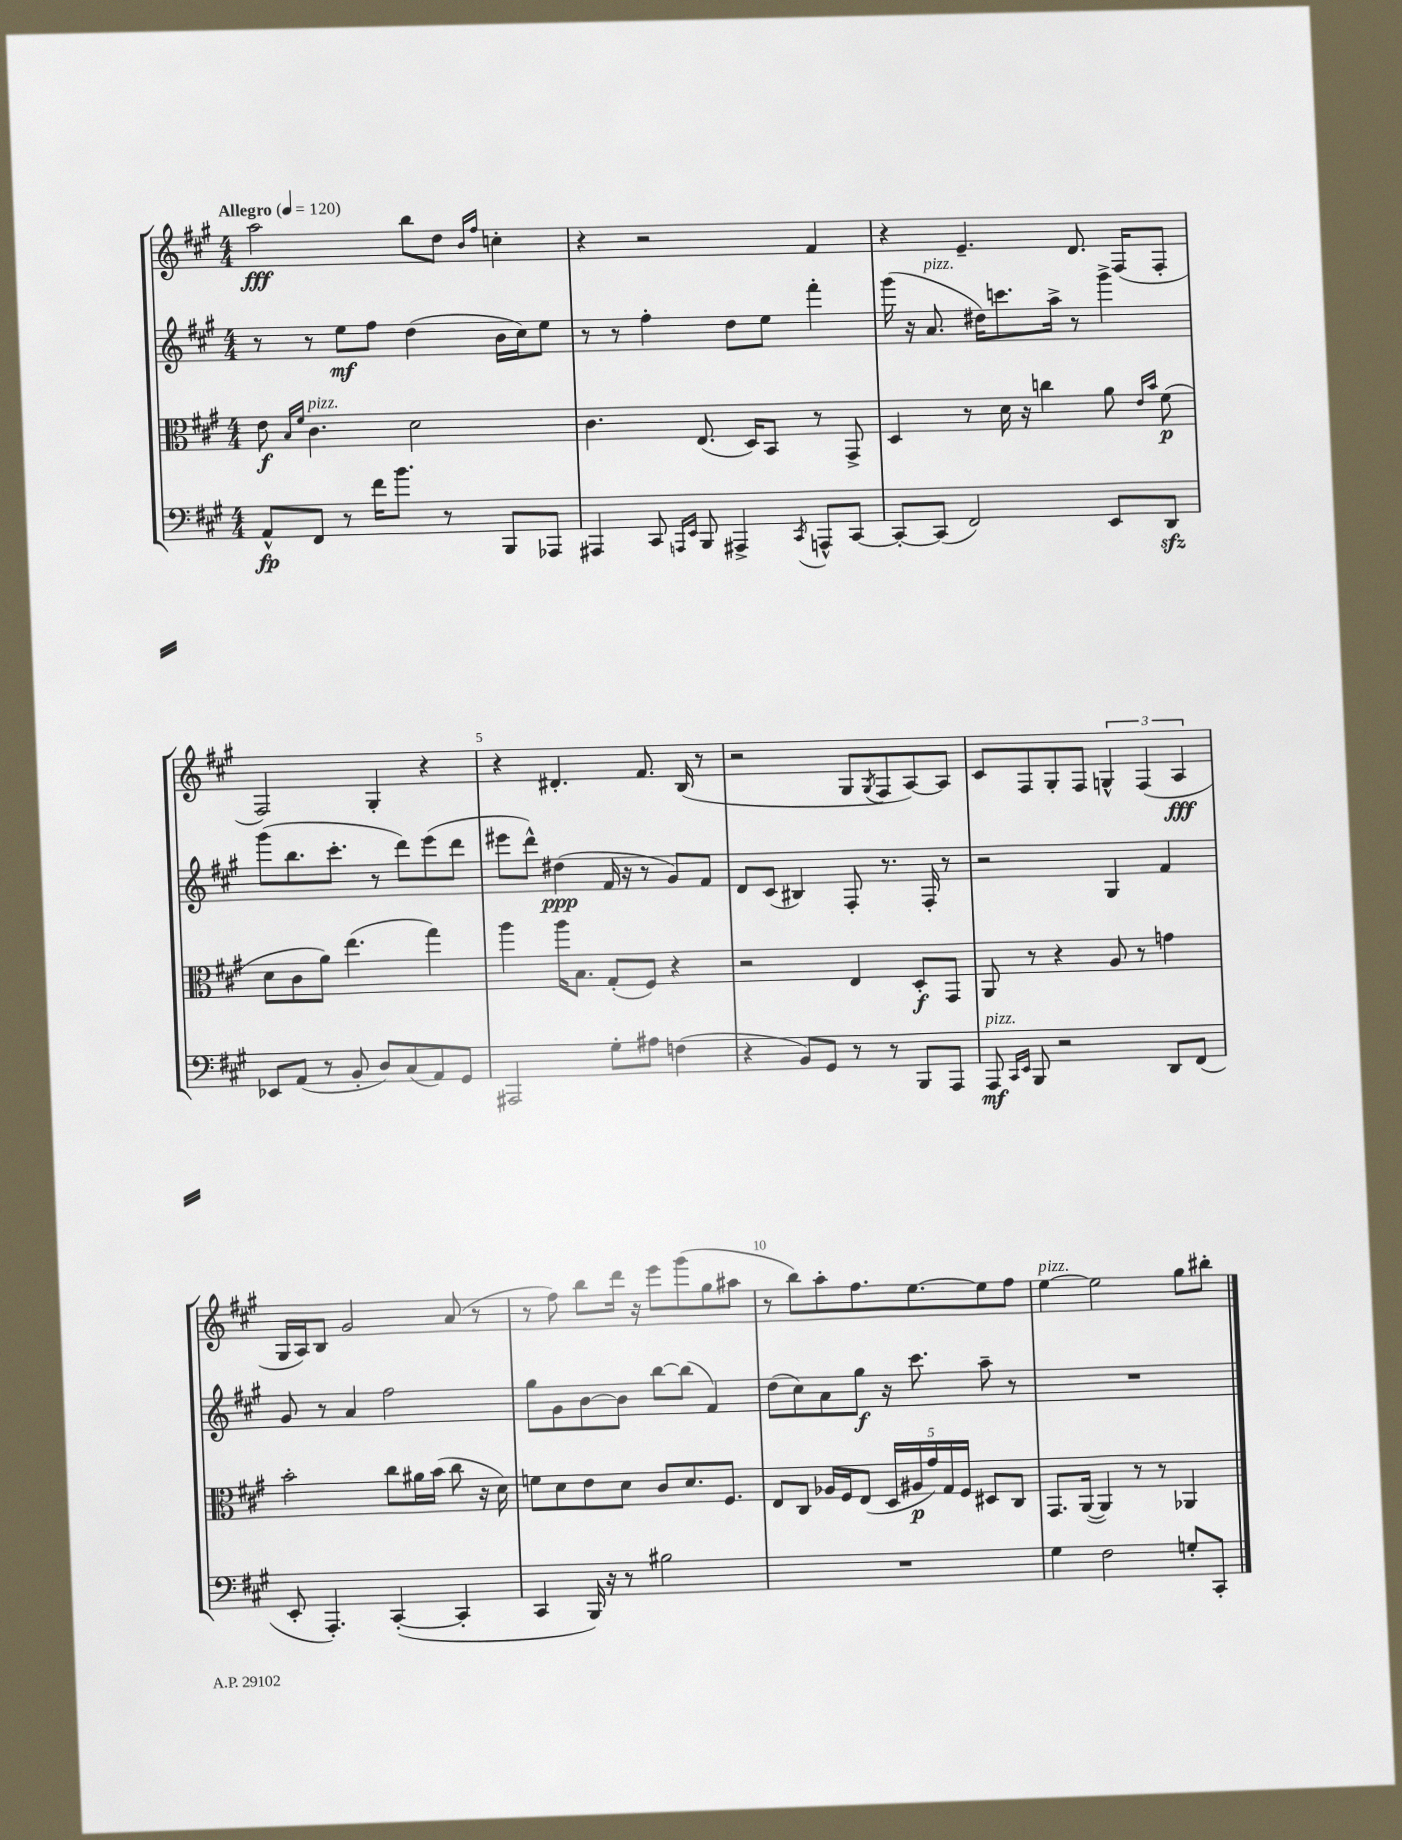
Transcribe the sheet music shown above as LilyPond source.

<<
\new StaffGroup <<
\new Staff = "s0" {
    \clef treble \key a \major \numericTimeSignature \time 4/4 \tempo "Allegro" 4 = 120
    a''2\fff b''8 d''8 \grace { b'16 fis''16 } c''4-. |
    r4 r2 fis'4 |
    r4 e'4.-- d'8. fis16( fis8-. |
    fis2) gis4-. r4 |
    r4 dis'4.-. fis'8. b16( r8 |
    r2 gis8 \acciaccatura { gis8 } fis8 a8~) a8 |
    cis'8 fis8 gis8-. fis8 \tuplet 3/2 { g4-^ fis4( a4\fff } |
    gis16 a16) b8 gis'2 a'8( r8 |
    r8 fis''8) b''8 d'''16 r16 e'''8 gis'''8( gis''8 ais''8 |
    r8 b''8) a''8-. fis''8. e''8.~ e''8 fis''8 |
    e''4~^\markup { \italic "pizz." } e''2 gis''8 bis''8-. \bar "|." |
}
\new Staff = "s1" {
    \clef treble \key a \major \numericTimeSignature \time 4/4
    r8 r8 e''8\mf fis''8 d''4( b'16 cis''16) e''8 |
    r8 r8 fis''4-. d''8 e''8 fis'''4-. |
    gis'''16( r16 a'8.^\markup { \italic "pizz." } dis''16) c'''8. a''16-> r8 gis'''4-> |
    gis'''8( b''8. cis'''8.-. r8 d'''8) e'''8( d'''8 |
    eis'''8 d'''8-^) dis''4\ppp( fis'16 r16 r8 gis'8) fis'8 |
    d'8 cis'8( bis4) fis8-. r8. fis16-. r8 |
    r2 gis4 fis'4 |
    gis'8 r8 a'4 fis''2 |
    gis''8 gis'8 b'8~ b'8 b''8~ b''8( fis'4) |
    d''8( cis''8) a'8 gis''8\f r16 cis'''8. a''8-- r8 |
    R1 \bar "|." |
}
\new Staff = "s2" {
    \clef alto \key a \major \numericTimeSignature \time 4/4
    e'8\f \grace { b16 fis'16 } cis'4.^\markup { \italic "pizz." } d'2 |
    cis'4. e8.( d16) b,8 r8 gis,8-> |
    d4 r8 d'16 r16 c''4 a'8 \grace { e'16 b'16 } fis'8\p( |
    d'8 cis'8 a'8) e''4.( gis''4) |
    a''4 a''16 b8. gis8-.( fis8) r4 |
    r2 e4 d8-.\f gis,8 |
    a,8 r8 r4 a8 r8 g'4 |
    b'2-. cis''8 ais'16 b'16( cis''8 r16 d'16) |
    f'8 d'8 e'8 d'8 cis'8 d'8. fis8. |
    e8 cis8 aes16 fis16 e8( \tuplet 5/4 { d16 ais16\p gis'16) gis16 fis16 } dis8 cis8 |
    gis,8. a,16~( a,4) r8 r8 aes,4 \bar "|." |
}
\new Staff = "s3" {
    \clef bass \key a \major \numericTimeSignature \time 4/4
    a,8-^\fp fis,8 r8 fis'16 b'8. r8 b,,8 aes,,8 |
    ais,,4 cis,8 \grace { a,,16 e,16 } b,,8 ais,,4-> \acciaccatura { cis,8 } a,,8-^ cis,8~ |
    cis,8~-. cis,8( fis,2) e,8 d,8\sfz |
    ees,8 a,8( r8 b,8-. d8) cis8( a,8) gis,8 |
    ais,,2 gis8-. ais8 f4( |
    r4 b,8) gis,8 r8 r8 b,,8 a,,8 |
    a,,8\mf^\markup { \italic "pizz." } \grace { cis,16 e,16 } b,,8 r2 d,8 fis,8( |
    e,8-. a,,4.-.) cis,4~-.( cis,4-. |
    cis,4 b,,16) r16 r8 bis2 |
    R1 |
    gis4 fis2 g8-. cis,8-. \bar "|." |
}
>>
>>
\layout { \context { \Score \override BarNumber.break-visibility = ##(#f #t #t) barNumberVisibility = #(every-nth-bar-number-visible 5) } }
